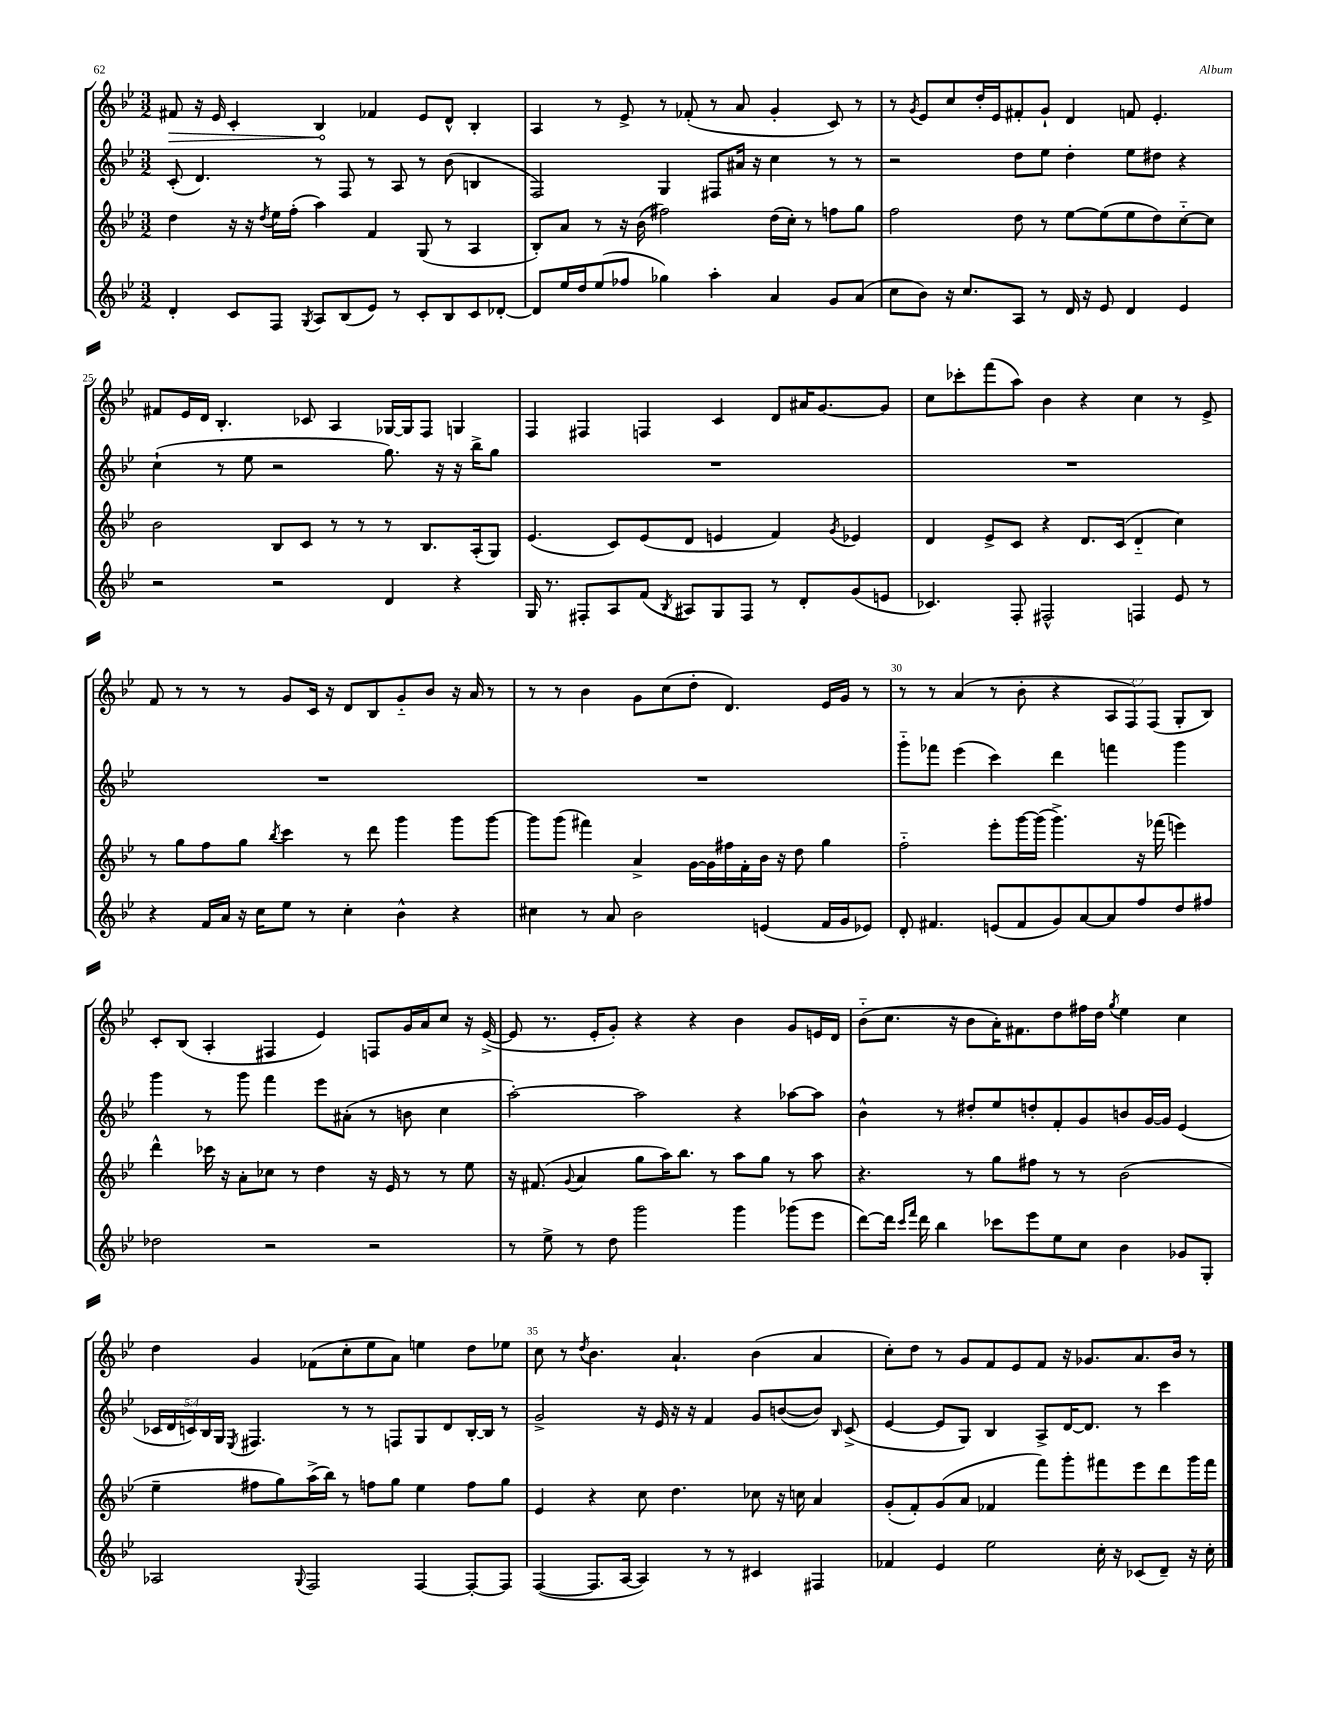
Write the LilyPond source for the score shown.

<<
\new StaffGroup <<
\new Staff = "s0" {
    \clef treble \key bes \major \numericTimeSignature \time 3/2 \override Staff.TupletNumber.text = #tuplet-number::calc-fraction-text
    \autoBeamOff \once \override Hairpin.circled-tip = ##t fis'8\> r16 ees'16 c'4-. bes4\! fes'4 ees'8[ d'8]-^ bes4-. |
    a4 r8 ees'8-> r8 fes'8-.( r8 a'8 g'4-. c'8) r8 |
    r8 \acciaccatura { g'8 } ees'8[ c''8 d''16-. ees'16 fis'8-. g'8]-! d'4 f'8 ees'4.-. |
    fis'8[ ees'16 d'16] bes4.-. ces'8 a4 ges16[~ ges16 f8] g4 |
    f4 fis4 f4 c'4 d'8[ ais'16 g'8.~ g'8] |
    c''8[ ces'''8-. f'''8( a''8]) bes'4 r4 c''4 r8 ees'8-> |
    f'8 r8 r8 r8 g'8[ c'16] r16 d'8[ bes8 g'8-_ bes'8] r16 a'16 r8 |
    r8 r8 bes'4 g'8[ c''8( d''8]-. d'4.) ees'16[ g'16] r8 |
    r8 r8 a'4( r8 bes'8-. r4 \tuplet 3/2 { a8[ f8) f8]( } g8[-. bes8]) |
    c'8[-. bes8]( a4-. fis4 ees'4) f8[ g'16 a'16 c''8] r16 ees'16~->( |
    ees'8 r8. ees'16[-. g'8]-.) r4 r4 bes'4 g'8[ e'16 d'16] |
    bes'8[-_( c''8.] r16 bes'8[ a'16-.) fis'8. d''8 fis''16 d''16] \acciaccatura { g''8 } ees''4 c''4 |
    d''4 g'4 fes'8[( c''8-. ees''8 a'8]) e''4 d''8[ ees''8] |
    c''8 r8 \acciaccatura { d''8 } bes'4. a'4.-! bes'4( a'4 |
    c''8[-.) d''8] r8 g'8[ f'8 ees'8 f'8] r16 ges'8.[ a'8. bes'16] r8 \bar "|." |
}
\new Staff = "s1" {
    \clef treble \key bes \major \numericTimeSignature \time 3/2 \override Staff.TupletNumber.text = #tuplet-number::calc-fraction-text
    \autoBeamOff c'8-.( d'4.) r8 f8 r8 a8 r8 bes'8( b4 |
    f2) g4 fis8[ ais'16] r16 c''4 r8 r8 |
    r2 d''8[ ees''8] d''4-. ees''8[ dis''8] r4 |
    c''4-!( r8 ees''8 r2 g''8.) r16 r16 bes''16[-> g''8] |
    R1. |
    R1. |
    R1. |
    R1. |
    g'''8[-_ fes'''8] ees'''4( c'''4) d'''4 f'''4 g'''4 |
    g'''4 r8 g'''8 f'''4 ees'''8[ ais'8]-.( r8 b'8 c''4 |
    a''2~-.) a''2 r4 aes''8[~ aes''8] |
    bes'4-^ r8 dis''8[-. ees''8 d''8-. f'8-. g'8 b'8 g'16~ g'16] ees'4( |
    \tuplet 5/4 { ces'16[ d'16 c'16) bes16 g16] } \acciaccatura { ees8 } fis4. r8 r8 f8[ g8 d'8 bes16~-. bes16] r8 |
    g'2-> r16 ees'16 r16 r16 f'4 g'8[ b'8~( b'8]) \grace { bes16 } c'8->( |
    ees'4~ ees'8[ g8]) bes4 a8[-> d'16~ d'8.] r8 c'''4 \bar "|." |
}
\new Staff = "s2" {
    \clef treble \key bes \major \numericTimeSignature \time 3/2
    \autoBeamOff d''4 r16 r16 \acciaccatura { d''8 } ees''16[ f''16]-.( a''4) f'4 g8( r8 a4 |
    bes8[-.) a'8] r8 r16 bes'16( fis''2) d''16[( c''16]-.) r8 f''8[ g''8] |
    f''2 d''8 r8 ees''8[~ ees''8( ees''8 d''8) c''8~-_ c''8] |
    bes'2 bes8[ c'8] r8 r8 r8 bes8.[ a16-.( g8]) |
    ees'4.( c'8[) ees'8( d'8] e'4 f'4) \acciaccatura { g'8 } ees'4 |
    d'4 ees'8[-> c'8] r4 d'8.[ c'16]( d'4-_ c''4) |
    r8 g''8[ f''8 g''8] \acciaccatura { bes''8 } c'''4 r8 d'''8 g'''4 g'''8[ g'''8]~ |
    g'''8[ g'''8]( fis'''4) a'4-> g'16[~ g'16 fis''16 f'16-. bes'16] r16 d''8 g''4 |
    f''2-_ ees'''8[-. g'''16~ g'''16]( g'''4.->) r16 fes'''16( e'''4) |
    d'''4-^ ces'''16 r16 a'8[-. ces''8] r8 d''4 r16 ees'16 r8 r8 ees''8 |
    r16 fis'8.( \appoggiatura { g'8 } a'4 g''8[ a''16) bes''8.] r8 a''8[ g''8] r8 a''8 |
    r4. r8 g''8[ fis''8] r8 r8 bes'2( |
    ees''4-- fis''8[ g''8) a''16->( bes''16]) r8 f''8[ g''8] ees''4 f''8[ g''8] |
    ees'4 r4 c''8 d''4. ces''8 r16 c''16 a'4 |
    g'8[-.( f'8-.) g'8( a'8] fes'4 f'''8[) g'''8-. fis'''8 ees'''8 d'''8 g'''16 fis'''16] \bar "|." |
}
\new Staff = "s3" {
    \clef treble \key bes \major \numericTimeSignature \time 3/2
    \autoBeamOff d'4-. c'8[ f8] \acciaccatura { g8 } a8[ bes8( ees'8]) r8 c'8[-. bes8 c'8 des'8]~-. |
    des'8[ ees''16 d''16 ees''8( fes''8] ges''4) a''4-. a'4 g'8[ a'8]( |
    c''8[ bes'8]) r16 c''8.[ a8] r8 d'16 r16 ees'8 d'4 ees'4 |
    r2 r2 d'4 r4 |
    g16 r8. fis8[-. a8 f'8]( \acciaccatura { bes8 } ais8[) g8 fis8] r8 d'8[-. g'8( e'8] |
    ces'4.) f8-. fis2-^ f4 ees'8 r8 |
    r4 f'16[ a'16] r16 c''16[ ees''8] r8 c''4-. bes'4-^ r4 |
    cis''4 r8 a'8 bes'2 e'4( f'16[ g'16 ees'8]) |
    d'8-. fis'4. e'8[( fis'8 g'8) a'8~ a'8 f''8 d''8 fis''8] |
    des''2 r2 r2 |
    r8 ees''8-> r8 d''8 g'''2 g'''4 ges'''8[( ees'''8] |
    d'''8[~) d'''16] \grace { c'''16[ f'''16] } d'''16 bes''4 ces'''8[ ees'''8 ees''8 c''8] bes'4 ges'8[ g8]-. |
    aes2 \appoggiatura { g8 } f2 f4~ f8[~-. f8] |
    f4~( f8.[ a16]~ a4) r8 r8 cis'4 fis4 |
    fes'4 ees'4 ees''2 c''16-. r16 ces'8[( d'8]--) r16 c''16-. \bar "|." |
}
>>
>>
\layout { \context { \Score currentBarNumber = #22 \override BarNumber.break-visibility = ##(#f #t #t) barNumberVisibility = #(every-nth-bar-number-visible 5) } }
